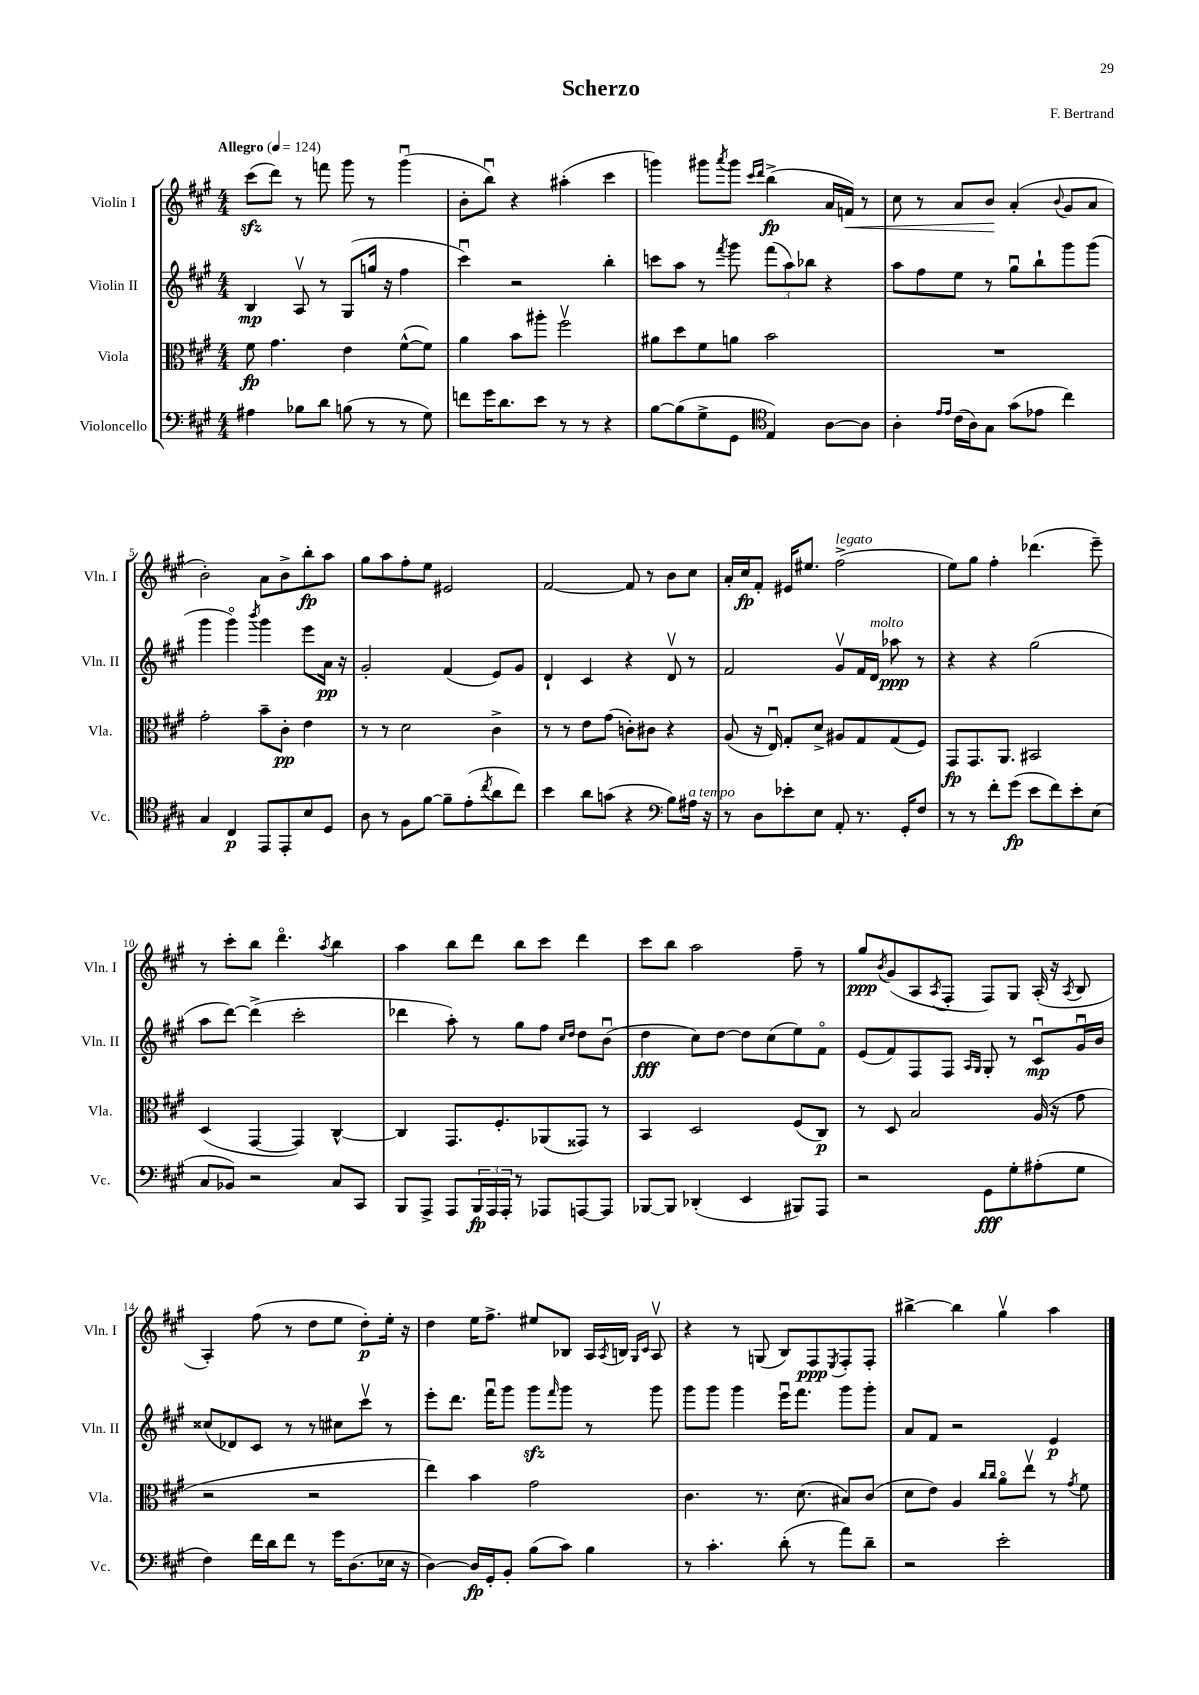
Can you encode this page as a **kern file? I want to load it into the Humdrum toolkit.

**kern	**dynam	**kern	**dynam	**kern	**dynam	**kern	**dynam
*part4	*part4	*part3	*part3	*part2	*part2	*part1	*part1
*staff4	*staff4	*staff3	*staff3	*staff2	*staff2	*staff1	*staff1
*I"Violoncello	*	*I"Viola	*	*I"Violin II	*	*I"Violin I	*
*I'Vc.	*	*I'Vla.	*	*I'Vln. II	*	*I'Vln. I	*
*clefF4	*	*clefC3	*	*clefG2	*	*clefG2	*
*k[f#c#g#]	*	*k[f#c#g#]	*	*k[f#c#g#]	*	*k[f#c#g#]	*
*M4/4	*	*M4/4	*	*M4/4	*	*M4/4	*
*MM124	*	*MM124	*	*MM124	*	*MM124	*
=1	=1	=1	=1	=1	=1	=1	=1
!	!	!	!	!	!	!LO:TX:a:B:t=Allegro	!
4A#X\	.	8f#\	fp	4B/	mp	(8ccc#zz\L	.
.	.	4.g#\	.	.	.	8ddd\J)	.
8B-X\L	.	.	.	8Av/	.	8r	.
8d\J	.	.	.	8r	.	8fffn\	.
(8Bn\	.	4e\	.	(8G#/L	.	8ggg#\	.
8r	.	.	.	16ggn/Jk	.	8r	.
.	.	.	.	16r	.	.	.
8r	.	([8f#^^\L	.	4ff#\	.	(4ggg#u\	.
8G#\)	.	8f#\J])	.	.	.	.	.
=2	=2	=2	=2	=2	=2	=2	=2
8fn\L	.	4a\	.	4ccc#u\)	.	8b'\L	.
16g#\K	.	.	.	.	.	8bbu\J)	.
8.d\	.	.	.	.	.	.	.
.	.	8b\L	.	2r	.	4r	.
8e\J	.	8aa#X'\J	.	.	.	.	.
8r	.	2ff#v\	.	.	.	(4aa#X'\	.
8r	.	.	.	.	.	.	.
4r	.	.	.	4bb'\	.	4ccc#\	.
=3	=3	=3	=3	=3	=3	=3	=3
[8B\L	.	8a#X\L	.	8cccn\L	.	4gggn\)	.
(8B\]	.	8dd\	.	8aa\J	.	.	.
8G#^\	.	8f#\	.	8r	.	8ggg#X\L	.
.	.	.	.	8qfff#/	.	8qaaa/	.
8GG#\J	.	8an\J	.	8ggg#\	.	8ggg#\J	.
*clefC4	*	*	*	*	*	*	*
.	.	.	.	.	.	16qqccc#/LL	.
.	.	.	.	.	.	16qqddd/JJ	.
4E/)	.	2b\	.	(12fff#\L	.	(4bb^\	fp
.	.	.	.	12aa\)	.	.	.
.	.	.	.	12bb-X\J	.	.	.
[8A\L	.	.	.	4r	.	16a/LL	.
!	!	!	!	!	!	!	!LO:HP:b
.	.	.	.	.	.	16fn/JJ)	<
8A\J]	.	.	.	.	.	8r	.
=4	=4	=4	=4	=4	=4	=4	=4
4A'\	.	1r	.	8aa\L	.	8cc#\	.
.	.	.	.	8ff#\	.	8r	.
16qqe/LL	.	.	.	.	.	.	.
16qqe/JJ	.	.	.	.	.	.	.
(16c#\LL	.	.	.	8ee\J	.	8a/L	.
16A\J)	.	.	.	.	.	.	.
8G#\J	.	.	.	8r	.	8b/J	.
(8g#\L	.	.	.	8gg#u\L	.	(4a'/	[
8e-X\J	.	.	.	8bb`\	.	.	.
.	.	.	.	.	.	8qqb/	.
4cc#\)	.	.	.	8ggg#\	.	8g#/L	.
.	.	.	.	(8ggg#\J	.	8a/J	.
!!LO:LB:g=z
=5	=5	=5	=5	=5	=5	=5	=5
4G#/	.	2g#'\	.	4ggg#\	.	2b'\)	.
4C#/	p	.	.	4ggg#\)	.	.	.
.	.	.	.	8qbbb/	.	.	.
8EE/L	.	8b~\L	.	4ggg#\	.	8a\L	.
8EE'/	.	8c#'\J	pp	.	.	8b^\	.
8B/	.	4e\	.	8eee\L	.	8bb'\	fp
8D/J	.	.	.	16a\Jk	pp	8aa\J	.
.	.	.	.	16r	.	.	.
=6	=6	=6	=6	=6	=6	=6	=6
8A\	.	8r	.	2g#'/	.	8gg#\L	.
8r	.	8r	.	.	.	8aa\	.
8F#\L	.	2d\	.	.	.	8ff#'\	.
[8f#\J	.	.	.	.	.	8ee\J	.
8f#~\L]	.	.	.	(4f#/	.	2e#X/	.
(8e'\	.	.	.	.	.	.	.
8qcc#/	.	.	.	.	.	.	.
8a\	.	4c#^\	.	8e/L)	.	.	.
8cc#\J)	.	.	.	8g#/J	.	.	.
=7	=7	=7	=7	=7	=7	=7	=7
4b\	.	8r	.	4d`/	.	[2f#/	.
.	.	8r	.	.	.	.	.
8a\L	.	8e\L	.	4c#/	.	.	.
(8gn\J	.	(8g#\J	.	.	.	.	.
4r	.	8cn'\L)	.	4r	.	8f#/]	.
.	.	8c#X\J	.	.	.	8r	.
*clefF4	*	*	*	*	*	*	*
8B\L)	.	4r	.	8dv/	.	8b\L	.
!LO:TX:a:i:t=a tempo	!	!	!	!	!	!	!
16A#X\Jk	.	.	.	8r	.	8cc#\J	.
16r	.	.	.	.	.	.	.
=8	=8	=8	=8	=8	=8	=8	=8
8r	.	(8A/	.	2f#/	.	16a'/LL	.
.	.	.	.	.	.	16cc#/J	fp
8D\L	.	16r	.	.	.	8f#'/J	.
.	.	16Eu/)	.	.	.	.	.
8e-X'\	.	8G#'/L	.	.	.	16e#X/KL	.
.	.	.	.	.	.	8.ee#X/J	.
8E\J	.	8d^/J	.	.	.	.	.
!	!	!	!	!	!	!LO:TX:a:i:t=legato	!
8AA'/	.	8A#X/L	.	8g#v/L	.	(2ff#^\	.
8.r	.	8G#/	.	16f#/L	.	.	.
!	!	!	!	!LO:TX:a:i:t=molto	!	!	!
.	.	.	.	16d/JJ	.	.	.
.	.	(8G#/	.	8aa-X\	ppp	.	.
16GG#'/KL	.	.	.	.	.	.	.
8F#/J	.	8F#/J)	.	8r	.	.	.
=9	=9	=9	=9	=9	=9	=9	=9
8r	.	8GG#/L	fp	4r	.	8ee\L)	.
8r	.	8.GG#/	.	.	.	8gg#\J	.
8f#'\L	.	.	.	4r	.	4ff#'\	.
.	.	8.AA/J	.	.	.	.	.
(8g#\J	fp	.	.	.	.	.	.
8e\L	.	2BB#X/	.	(2gg#\	.	(4.ddd-X\	.
8f#\)	.	.	.	.	.	.	.
8e'\	.	.	.	.	.	.	.
(8E\J	.	.	.	.	.	8eee~\)	.
!!LO:LB:g=z
=10	=10	=10	=10	=10	=10	=10	=10
8C#/L	.	(4D/	.	8aa\L	.	8r	.
8BB-X/J)	.	.	.	[8ddd\J)	.	8ccc#'\L	.
2r	.	[4GG#/	.	(4ddd^\]	.	8bb\J	.
.	.	.	.	.	.	4.ddd\	.
.	.	4GG#/])	.	2ccc#'\	.	.	.
.	.	.	.	.	.	8qaa/	.
8C#/L	.	[4C#^^/	.	.	.	4bb\	.
8CC#/J	.	.	.	.	.	.	.
=11	=11	=11	=11	=11	=11	=11	=11
8BBB/L	.	4C#/]	.	4ddd-X\	.	4aa\	.
8AAA^/J	.	.	.	.	.	.	.
8AAA/L	.	8.GG#/L	.	8aa'\)	.	8bb\L	.
24BBB/L	fp	.	.	8r	.	8ddd\J	.
24AAA/	.	.	.	.	.	.	.
.	.	8.F#'/	.	.	.	.	.
24AAA'/JJ	.	.	.	.	.	.	.
8r	.	.	.	8gg#\L	.	8bb\L	.
8AAA-X/L	.	(8AA-X/	.	8ff#\J	.	8ccc#\J	.
.	.	.	.	16qqcc#/LL	.	.	.
.	.	.	.	16qqdd/JJ	.	.	.
[8AAAn/	.	8GG##X/J)	.	8dd\L	.	4ddd\	.
8AAA/J]	.	8r	.	(8bu\J	.	.	.
=12	=12	=12	=12	=12	=12	=12	=12
[8BBB-X/L	.	4BB/	.	4dd\	fff	8ccc#\L	.
8BBB-/J]	.	.	.	.	.	8bb\J	.
(4DD-X'/	.	2D/	.	8cc#\L)	.	2aa\	.
.	.	.	.	[8dd\J	.	.	.
4EE/	.	.	.	8dd\L]	.	.	.
.	.	.	.	(8cc#\	.	.	.
8BBB#X/L)	.	(8F#/L	.	8ee\)	.	8ff#~\	.
8AAA/J	.	8C#/J)	p	8f#\J	.	8r	.
=13	=13	=13	=13	=13	=13	=13	=13
2r	.	8r	.	(8e/L	.	8gg#/L	ppp
.	.	.	.	.	.	8qb/	.
.	.	8D/	.	8f#/)	.	(8g#/	.
.	.	2B/	.	8F#/	.	8A/	.
.	.	.	.	.	.	8qA/	.
.	.	.	.	8F#/J	.	8F#'/J	.
.	.	.	.	16qqA/LL	.	.	.
.	.	.	.	16qqG#/JJ	.	.	.
8GG#\L	fff	.	.	8G#'/	.	8F#/L)	.
8G#'\	.	.	.	8r	.	8G#/J	.
(8A#X'\	.	(16A/	.	8c#u/L	mp	(16A'/	.
.	.	16r	.	.	.	16r	.
.	.	.	.	.	.	8qA/	.
8G#\J	.	8g#\	.	16g#u/L	.	8B/	.
.	.	.	.	16b/JJ	.	.	.
!!LO:LB:g=z
=14	=14	=14	=14	=14	=14	=14	=14
4F#\)	.	2r	.	(8cc##X/L	.	4A'/)	.
.	.	.	.	8d-X/)	.	.	.
16f#\LL	.	.	.	8c#/J	.	(8ff#\	.
16d\J	.	.	.	.	.	.	.
8f#\J	.	.	.	8r	.	8r	.
8r	.	2r	.	8r	.	8dd\L	.
16g#\KL	.	.	.	8cc#X\L	.	8ee\J	.
(8.D\	.	.	.	.	.	.	.
.	.	.	.	8ccc#v\J	.	8dd'\L)	p
16E-X\Jk	.	.	.	8r	.	16ee'\Jk	.
16r	.	.	.	.	.	16r	.
=15	=15	=15	=15	=15	=15	=15	=15
[4D\)	.	4ee\)	.	8eee'\L	.	4dd\	.
.	.	.	.	8.ddd\J	.	.	.
16D/LL]	fp	4b\	.	.	.	16ee\KL	.
16GG#'/J	.	.	.	16fff#u\KL	.	8.ff#^\J	.
8BB'/J	.	.	.	8ggg#\J	.	.	.
(8B\L	.	2g#\	.	8ggg#zz\L	.	8ee#X/L	.
.	.	.	.	16qqfff#/	.	.	.
8c#\J)	.	.	.	8ggg#\J	.	8B-X/J	.
4B\	.	.	.	8r	.	16A/LL	.
.	.	.	.	.	.	8qA/	.
.	.	.	.	.	.	16Bn/JJ	.
.	.	.	.	.	.	16qqG#/LL	.
.	.	.	.	.	.	16qqc#/JJ	.
.	.	.	.	8ggg#\	.	8Av/	.
=16	=16	=16	=16	=16	=16	=16	=16
8r	.	4.c#\	.	8ggg#\L	.	4r	.
4.c#'\	.	.	.	8ggg#\J	.	.	.
.	.	.	.	4ggg#\	.	8r	.
.	.	8.r	.	.	.	(8Gn/	.
(8d'\	.	.	.	16eeeu\KL	.	8B/L)	.
.	.	(8.d\	.	8.fff#\J	.	.	.
8r	.	.	.	.	.	8F#/	ppp
.	.	.	.	.	.	8qE/	.
8a\L)	.	8B#X/L)	.	8ggg#\L	.	8F#'/	.
8d~\J	.	(8c#/J	.	8ggg#'\J	.	8F#'/J	.
=17	=17	=17	=17	=17	=17	=17	=17
2r	.	8d\L	.	8a/L	.	[4bb#X^\	.
.	.	8e\J)	.	8f#/J	.	.	.
.	.	4A/	.	2r	.	4bb#\]	.
.	.	16qqcc#/LL	.	.	.	.	.
.	.	16qqcc#/JJ	.	.	.	.	.
2e'\	.	8a\L	.	.	.	4gg#v\	.
.	.	8eev\J	.	.	.	.	.
.	.	8r	.	4e/	p	4aa\	.
.	.	8qg#/	.	.	.	.	.
.	.	8f#\	.	.	.	.	.
==	==	==	==	==	==	==	==
*-	*-	*-	*-	*-	*-	*-	*-
